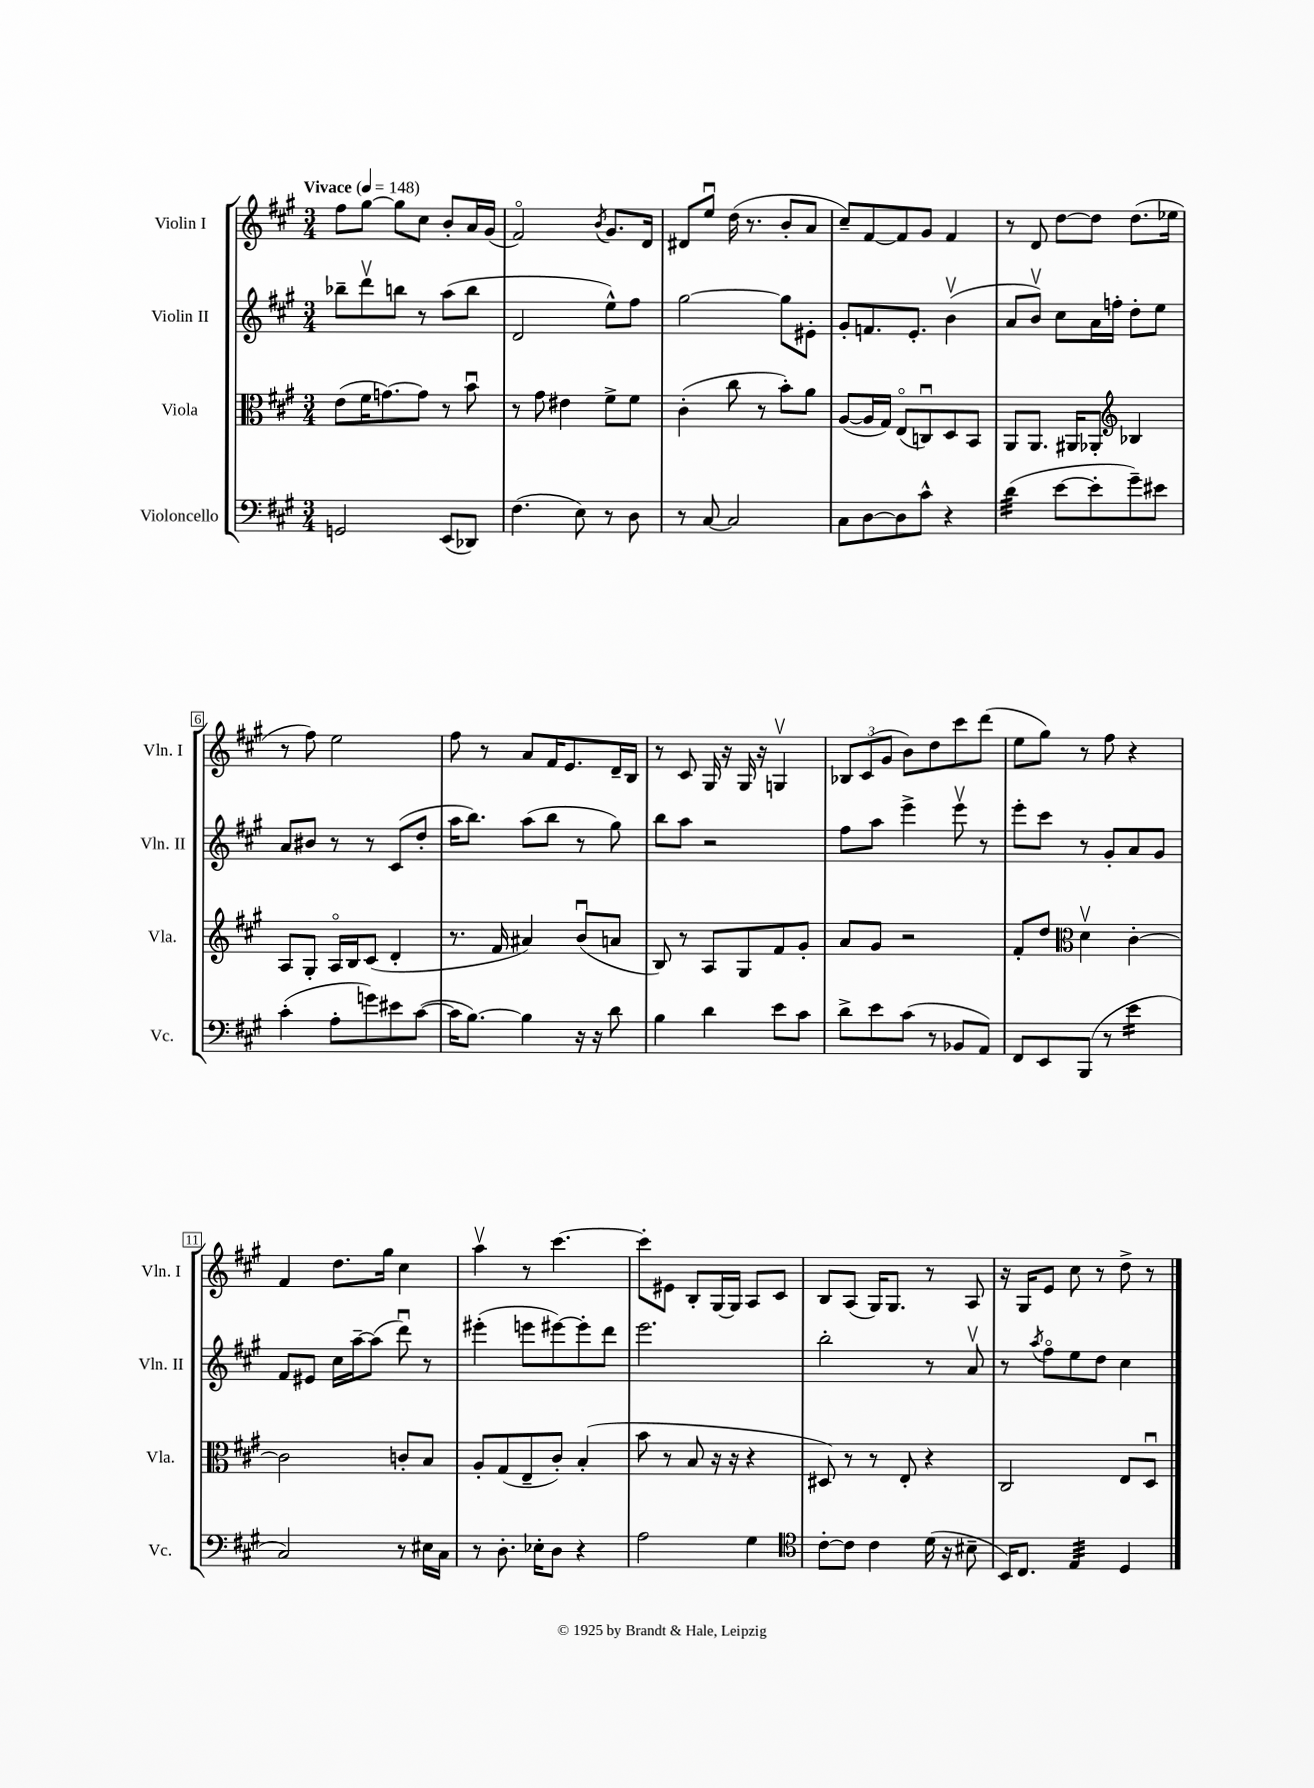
<<
\new StaffGroup <<
\new Staff = "s0" \with { instrumentName = "Violin I" shortInstrumentName = "Vln. I" } {
    \clef treble \key a \major \numericTimeSignature \time 3/4 \tempo "Vivace" 4 = 148
    fis''8 gis''8~ gis''8 cis''8 b'8-. a'16 gis'16( |
    fis'2\flageolet) \acciaccatura { b'8 } gis'8. d'16 |
    dis'8 e''8\downbow d''16( r8. b'8-. a'8 |
    cis''8--) fis'8~ fis'8 gis'8 fis'4 |
    r8 d'8 d''8~ d''8 d''8.( ees''16 |
    r8 fis''8) e''2 |
    fis''8 r8 a'8 fis'16 e'8. d'16-- b16 |
    r8 cis'8 gis16 r16 gis16 r16 g4\upbow |
    \tuplet 3/2 { bes8 cis'8( gis'8 } b'8) d''8 cis'''8 d'''8( |
    e''8 gis''8) r8 fis''8 r4 |
    fis'4 d''8. gis''16 cis''4 |
    a''4\upbow r8 cis'''4.~ |
    cis'''8-. eis'8 b8-. gis16~ gis16 a8 cis'8 |
    b8 a8( gis16) gis8. r8 a8 |
    r16 gis16 e'8 cis''8 r8 d''8-> r8 \bar "|." |
}
\new Staff = "s1" \with { instrumentName = "Violin II" shortInstrumentName = "Vln. II" } {
    \clef treble \key a \major \numericTimeSignature \time 3/4
    bes''8-- d'''8\upbow b''8 r8 a''8( b''8 |
    d'2 e''8-^) fis''8 |
    gis''2~ gis''8 eis'8-. |
    gis'8-. f'8. e'8.-. b'4\upbow( |
    a'8 b'8\upbow) cis''8 a'16 f''16-. d''8-. e''8 |
    a'8 bis'8 r8 r8 cis'8( d''8-. |
    a''16 b''8.) a''8( b''8 r8 gis''8) |
    b''8 a''8 r2 |
    fis''8 a''8 e'''4-> e'''8\upbow r8 |
    e'''8-. cis'''8 r8 gis'8-. a'8 gis'8 |
    fis'8 eis'8 cis''16 a''16~-- a''8( d'''8\downbow) r8 |
    eis'''4-.( e'''8 eis'''8~) eis'''8-. d'''8 |
    e'''2. |
    b''2-. r8 a'8\upbow |
    r8 \acciaccatura { a''8 } fis''8\flageolet e''8 d''8 cis''4 \bar "|." |
}
\new Staff = "s2" \with { instrumentName = "Viola" shortInstrumentName = "Vla." } {
    \clef alto \key a \major \numericTimeSignature \time 3/4
    e'8( fis'16 g'8.~) g'8 r8 b'8\downbow |
    r8 gis'8 eis'4 fis'8-> fis'8 |
    cis'4-.( cis''8 r8 b'8-.) a'8 |
    a8~( a16 gis16) e8\flageolet( c8\downbow) d8 b,8 |
    a,8 a,8. ais,16 aes,8-. \clef treble bes4 |
    a8 gis8-. a16\flageolet b16 cis'8( d'4-. |
    r8. fis'16 ais'4) b'8\downbow( a'8 |
    b8) r8 a8 gis8 fis'8 gis'8-. |
    a'8 gis'8 r2 |
    fis'8-. d''8 \clef alto d'4\upbow cis'4~-. |
    cis'2 c'8-. b8 |
    a8-. gis8( e8-- cis'8-.) b4-.( |
    b'8 r8 b8 r16 r16 r4 |
    dis8) r8 r8 e8-. r4 |
    cis2 e8 d8\downbow \bar "|." |
}
\new Staff = "s3" \with { instrumentName = "Violoncello" shortInstrumentName = "Vc." } {
    \clef bass \key a \major \numericTimeSignature \time 3/4
    g,2 e,8( des,8) |
    fis4.( e8) r8 d8 |
    r8 cis8~ cis2 |
    cis8 d8~ d8 cis'8-^ r4 |
    d'4:32( e'8~ e'8-. gis'8--) eis'8 |
    cis'4-.( a8-. g'8) eis'8 cis'8~( |
    cis'16 b8.~) b4 r16 r16 d'8 |
    b4 d'4 e'8 cis'8 |
    d'8-> e'8 cis'8( r8 bes,8 a,8) |
    fis,8 e,8 b,,8( r8 e'4:16 |
    cis2) r8 eis16 cis16 |
    r8 d8.-. ees16-. d8 r4 |
    a2 gis4 |
    \clef tenor cis'8~-. cis'8 cis'4 d'16( r16 bis8-- |
    b,16) cis8. e4:32 d4 \bar "|." |
}
>>
>>
\layout { \context { \Score \override BarNumber.stencil = #(make-stencil-boxer 0.1 0.3 ly:text-interface::print) } }
